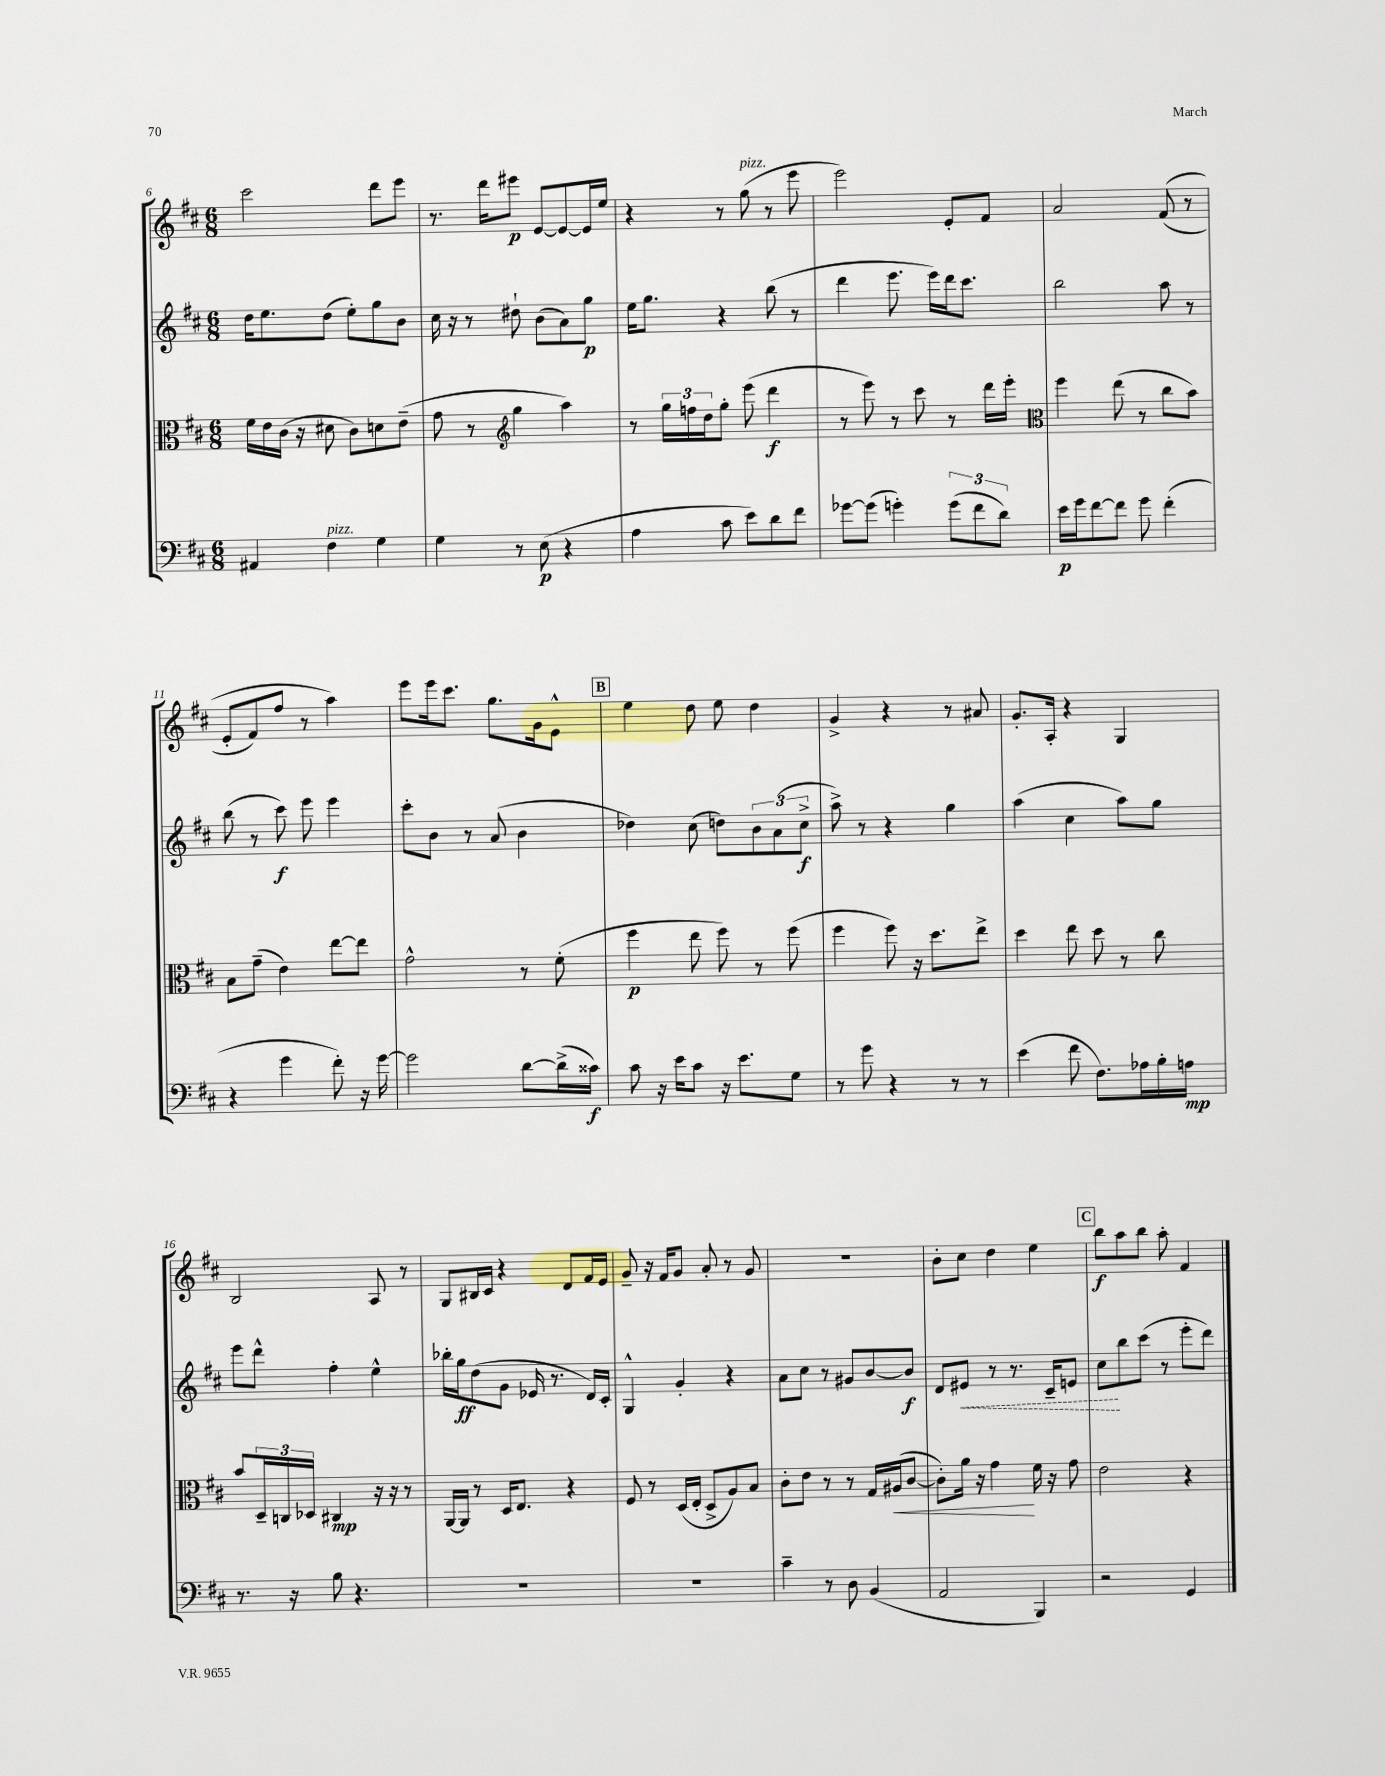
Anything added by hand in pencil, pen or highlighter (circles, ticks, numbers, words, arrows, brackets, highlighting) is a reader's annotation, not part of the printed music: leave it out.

**kern	**kern	**kern	**kern
*staff4	*staff3	*staff2	*staff1
*clefF4	*clefC3	*clefG2	*clefG2
*k[f#c#]	*k[f#c#]	*k[f#c#]	*k[f#c#]
*M6/8	*M6/8	*M6/8	*M6/8
4AA#	16f#	16dd	2ccc#
.	16e	8.ee	.
.	(16c#	.	.
.	16r	.	.
4F#	8d#	(8dd	.
.	8c#)	8ee')	.
4G	8d	8gg	8ddd
.	(8e~	8b	8eee
=	=	=	=
4G	8g	16cc#	8.r
.	.	16r	.
.	8r	8r	.
.	.	.	16ddd
*	*clefG2	*	*
8r	4gg	8dd#`	8eee#
(8E	.	(8b	[8e
4r	4aa)	8a)	8e_
.	.	8gg	16e]
.	.	.	16ee
=	=	=	=
4A	8r	16ee	4r
.	.	8.gg	.
.	24gg	.	.
.	24ff	.	.
.	24dd	.	.
8c#	8gg'	4r	8r
8e)	(8eee	.	(8gg
8d	4ddd	(8bb	8r
8f#	.	8r	8eee
=	=	=	=
[8g-	8r	4ddd	2eee)
(8g-]	8eee)	.	.
4g')	8r	8.eee	.
.	8ccc#	.	.
.	.	16eee)	.
(12g	8r	16ddd	8e'
.	.	8.ccc#	.
12f#	.	.	.
.	16ddd	.	8f#
12d)	.	.	.
.	16eee'	.	.
=	=	=	=
*	*clefC3	*	*
16e	4ff#	2bb	2a
16g	.	.	.
[8f#	.	.	.
8f#]	(8ee	.	.
8g	8r	.	.
(4f#'	8cc#	8aa	&((8f#
.	8b)	8r	8r
=	=	=	=
4r	8B	(8bb	8e'
.	(8g~	8r	8f#)
4g	4e)	8ccc#)	8ff#
.	.	8eee	8r
8f#')	[8ee	4eee	4aa&)
16r	8ee]	.	.
[16g	.	.	.
=	=	=	=
2g]	2g^^	8ccc#'	8eee
.	.	8b	16eee
.	.	.	8.ccc#
.	.	8r	.
.	.	(8a	8.gg
[8d	8r	4b	.
.	.	.	16g
(16d^]	(8f#'	.	8e^^
16c##)	.	.	.
=	=	=	=
8c#	4ff#	4dd-)	4ee
16r	.	.	.
16e	.	.	.
8c#	8ee	(8cc#	8dd
16r	8ff#)	8dd)	8ee
8.e	.	.	.
.	8r	12b	4dd
.	.	(12a	.
8G	(8ff#	.	.
.	.	12cc#^	.
=	=	=	=
8r	4ff#	8aa^)	4g^
8g	.	8r	.
4r	8ff#)	4r	4r
.	16r	.	.
.	8.dd	.	.
8r	.	4gg	8r
8r	8ee^	.	8a#
=	=	=	=
(4e	4dd	(4aa	8.g'
.	.	.	16A'
8f#	8ee	4cc#	4r
8.F#)	8dd	.	.
.	8r	8aa)	4G
16A-	.	.	.
16B'	8cc#	8gg	.
16A	.	.	.
=	=	=	=
8.r	8b	8eee	2B
.	24D~	8ddd^^	.
.	24C	.	.
16r	.	.	.
.	24D-	.	.
8B	4C#	4ff#'	.
4.r	.	.	.
.	16r	4ee^^	8A
.	16r	.	.
.	8r	.	8r
=	=	=	=
2.r	[16AA	16bb-'	8G
.	16AA]	16gg	.
.	8r	(8dd	16B#
.	.	.	16c#
.	16D	8g	4r
.	8.E	.	.
.	.	16e-	.
.	.	8.r	.
.	4r	.	8d
.	.	16d)	16f#
.	.	16c#'	16e
=	=	=	=
2.r	8F#	4G^^	8g~
.	8r	.	16r
.	.	.	16f#
.	(16D	4g'	8g
.	16E'	.	.
.	8D^	.	8a'
.	8A)	4r	8r
.	8B	.	8g
=	=	=	=
4c#~	8c#'	8a	2.r
.	8e	8cc#	.
8r	8r	8r	.
8D	8r	8g#	.
(4BB	16G	[8b	.
.	(16A#	.	.
.	[8c#	8b]	.
=	=	=	=
2AA	8c#'])	8d	8b'
.	16a	8e#	8cc#
.	16r	.	.
.	4g	8r	4dd
.	.	8.r	.
4BBB)	16f#	.	4ee
.	16r	16c#~	.
.	8g	8e	.
=	=	=	=
2r	2e	8cc#	8bb
.	.	8bb	8aa
.	.	(8ccc#	8bb
.	.	8r	8aa'
4GG	4r	8eee'	4f#
.	.	8ddd)	.
==	==	==	==
*-	*-	*-	*-
